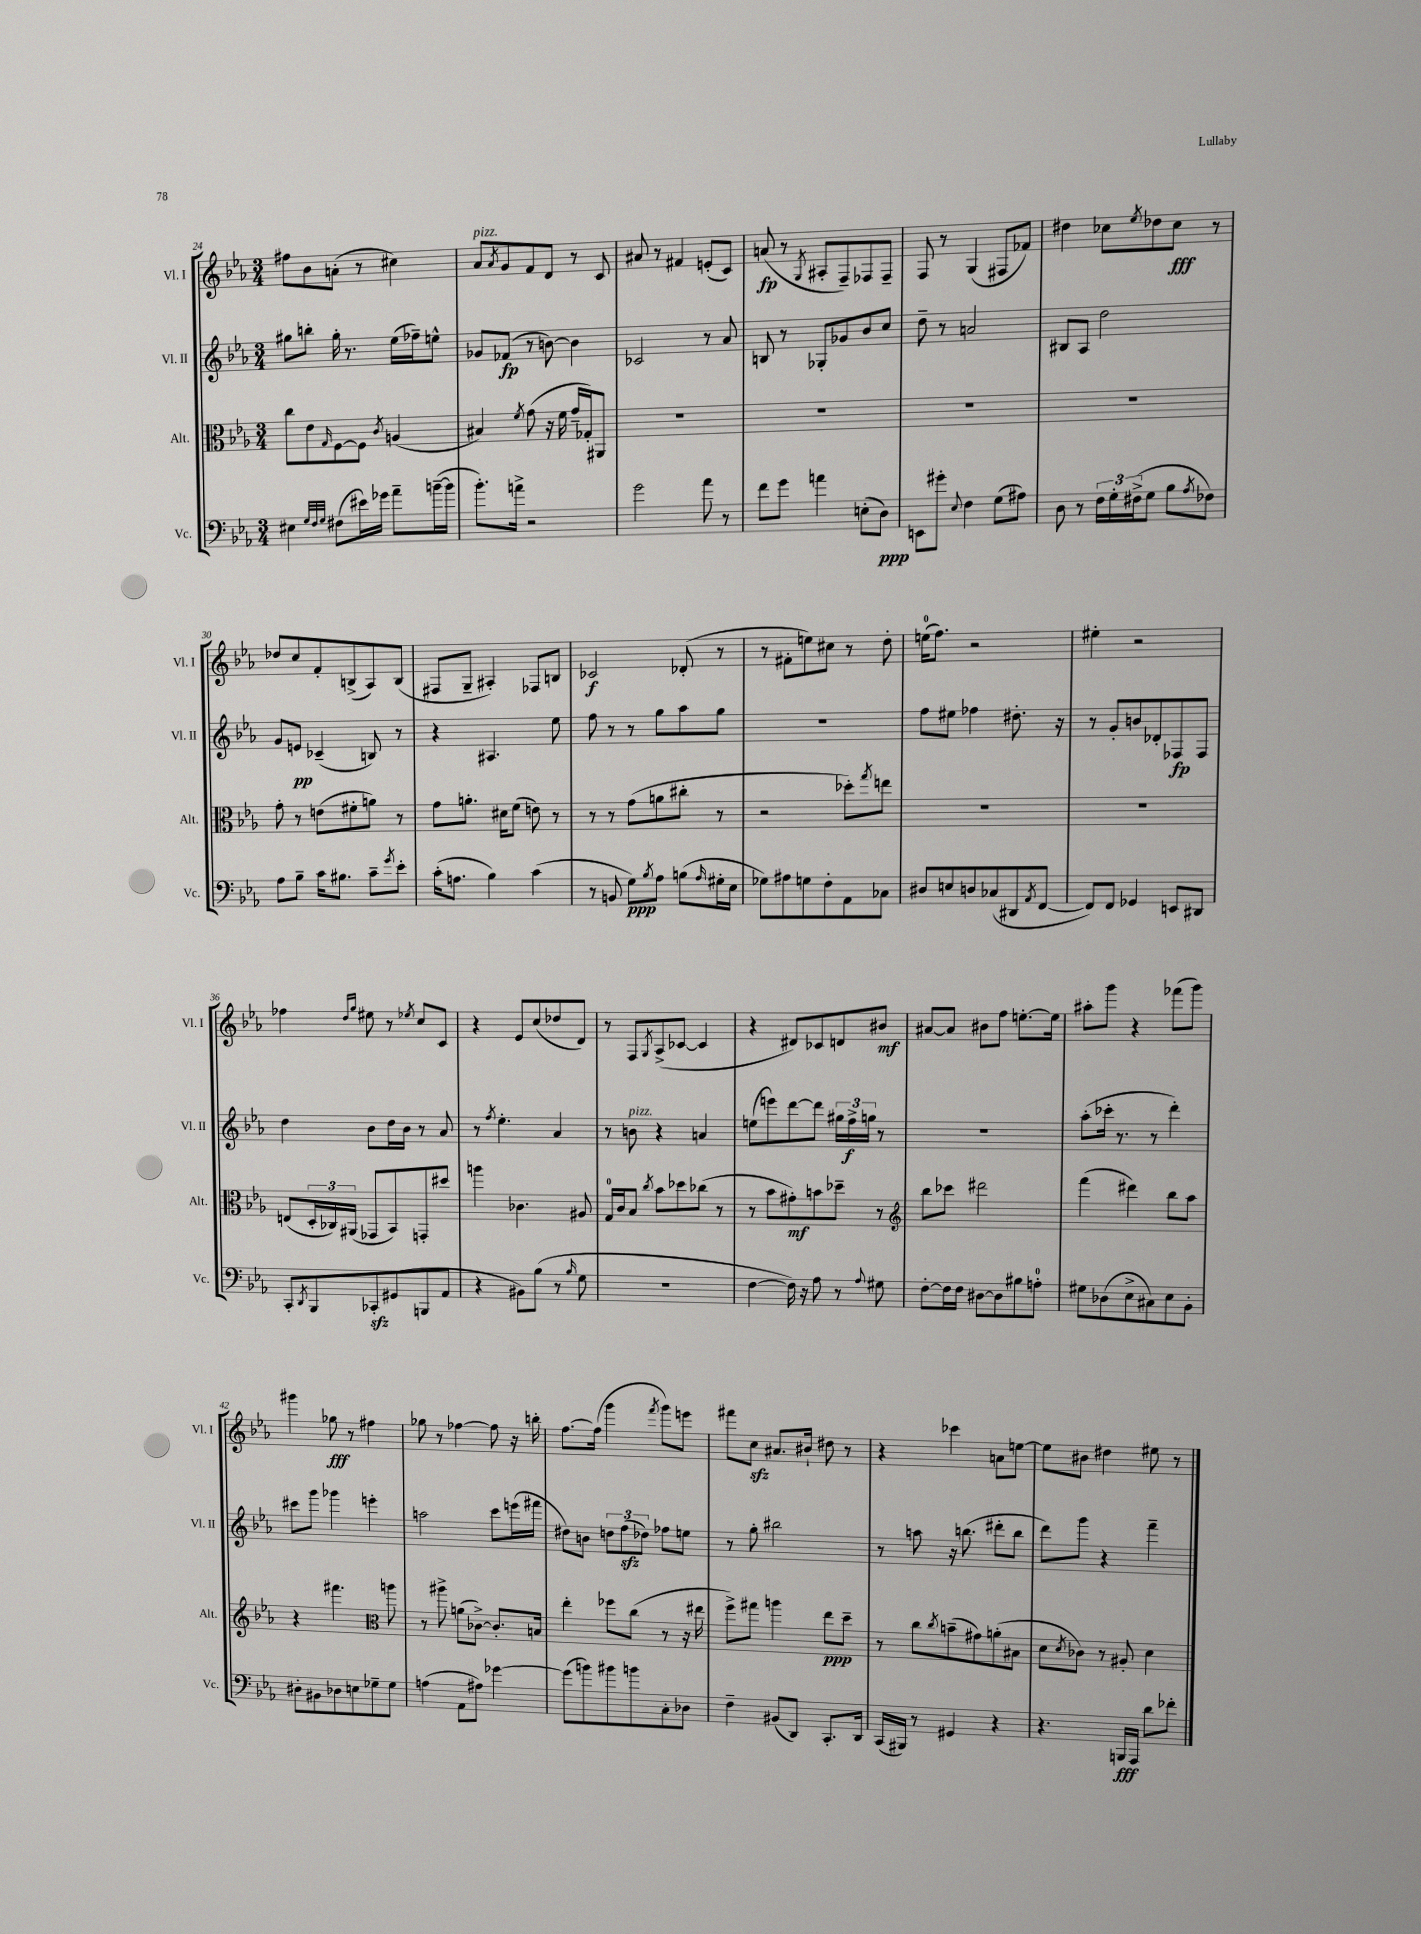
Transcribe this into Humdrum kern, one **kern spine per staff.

**kern	**kern	**kern	**kern
*staff4	*staff3	*staff2	*staff1
*clefF4	*clefC3	*clefG2	*clefG2
*k[b-e-a-]	*k[b-e-a-]	*k[b-e-a-]	*k[b-e-a-]
*M3/4	*M3/4	*M3/4	*M3/4
4E#	8cc	8gg#	8ff#
.	8e-	8bb'	8b-
32qqG	.	.	.
32qqF	.	.	.
32qqG	16qqG	.	.
(8F#	[8F	16gg#'	(8a'
.	.	8.r	.
16e#)	8F]	.	8r
16g-	.	.	.
.	8qc	.	.
8a-~	(4A	(16ee-	4cc#)
.	.	16ff-~)	.
([16b~	.	8ee^^	.
16b]	.	.	.
=	=	=	=
8.b-')	4B#)	8g-	8a-
.	.	.	8qa-
.	.	(8f-	8g
16a^	.	.	.
.	8qf	.	.
2r	(8g	8r	8f
.	16r	[8b)	8d
.	16f	.	.
.	16g~	4b]	8r
.	16G-')	.	.
.	8AA#	.	8c
=	=	=	=
2g	2.r	2c-	8a#
.	.	.	8r
.	.	.	4f#
8a-	.	8r	(8e'
8r	.	8a-	8c)
=	=	=	=
8f	2.r	8B	(8a
8g	.	8r	8r
.	.	.	8qG
4a	.	8G-'	8A#'
.	.	8g-	8F~)
(8E'	.	8b-	8F-
8D)	.	8cc	8F-~
=	=	=	=
8EE	2.r	8dd~	8F
8g#'	.	8r	8r
8qqE-	.	.	.
4F	.	2a	(4G
(8G	.	.	8F#
8A#)	.	.	8f-)
=	=	=	=
8D	2.r	8B#	4dd#
8r	.	8A-	.
24F	.	2dd	8cc-
24G'	.	.	.
(24F#^	.	.	.
.	.	.	8qee-
8G	.	.	8dd-
8B-	.	.	8cc-
8qA-	.	.	.
8F-)	.	.	8r
=	=	=	=
8A-	8g'	8g	8dd-
8B-~	8r	8e	8cc
16c	(8e	(4c-~	8f'
8.B#	.	.	.
.	8f#'	.	(8B^
8c~	8a)	8B)	8A-)
8qg	.	.	.
8e-'	8r	8r	(8B
=	=	=	=
(16c'	8g	4r	8F#
8.A	.	.	.
.	8.a'	.	8G~
4B-)	.	4.A#	4A#')
.	16d#	.	.
.	(8f	.	.
(4c	8e)	.	8F-
.	8r	8ee-	8B
=	=	=	=
8r	8r	8ff	2c-
8BB	8r	8r	.
8G)	(8g	8r	.
8qB-	.	.	.
8A-	8a	8gg	.
(8B	8cc#'	8aa-	(8d-'
16qqA-	.	.	.
16G#'	8r	8gg	8r
16E-	.	.	.
=	=	=	=
8G-)	2r	2.r	8r
8A#	.	.	8f#'
8G	.	.	8ee)
8F'	.	.	8cc#
8AA-	8dd-')	.	8r
.	8qgg	.	.
8C-	8ee	.	8dd'
=	=	=	=
8D#	2.r	8ff	(16ee
.	.	.	8.ff)
8E	.	8ee#	.
8D	.	4ff-	2r
(8C-	.	.	.
8DD#	.	8.dd#'	.
8qAA-	.	.	.
[8FF	.	.	.
.	.	16r	.
=	=	=	=
8FF])	2.r	8r	4ee#'
8FF	.	8g'	.
4GG-	.	8b	2r
.	.	8d-'	.
8EE	.	8F-	.
8DD#	.	8F-	.
=	=	=	=
8CC'	(8E	4dd	4ff-
8qDD	.	.	.
8BBB-	24D'	.	.
.	24C-)	.	.
.	(24AA#	.	.
.	.	.	16qqdd
.	.	.	16qqgg
8CC-'	8GG-	8b-	8ee#
(8GG#	8BB-)	16dd	8r
.	.	16b-	.
.	.	.	8qee-
8BBB	8GG'	8r	8cc
8AA-	8dd#	8a-	8c
=	=	=	=
4r	4aa	8r	4r
.	.	8qff	.
.	.	4.ee-'	.
8BB#)	4.c-	.	8e-
(8B-	.	.	(8cc
8r	.	4a-	8dd-
16qqB-	.	.	.
8G	8A#	.	8d)
=	=	=	=
2.r	16G	8r	8r
.	16c	.	.
.	8B-	8b	8F
.	8qcc	.	8qG
.	8b-	4r	(8A-^
.	8dd-	.	[8c-
.	(8cc-	4a	4c-]
.	8r	.	.
=	=	=	=
[4F	8r	(8ee	4r
.	8b-	8eee)	.
16F])	8g#')	[8ddd	8d#)
16r	.	.	.
8A-	8b	8ddd]	8c-
8r	8dd-~	24gg#	8d
.	.	24ff^	.
.	.	24gg	.
8qqA-	.	.	.
8G#	8r	8r	8b#
=	=	=	=
*	*clefG2	*	*
[8F'	8bb-	2.r	[8a#
16F]	8ccc-	.	8a#]
16F	.	.	.
[8D#	2ddd#	.	8b#
8D#]	.	.	8ff
8B#	.	.	[8.ee'
8A'	.	.	.
.	.	.	16ee]
=	=	=	=
8G#	(4fff	(8aa-'	8aa#'
(8D-	.	16ccc-'	8ggg
.	.	8.r	.
8E-^	4ddd#)	.	4r
8C#)	.	8r	.
8E-	8bb-	4ddd')	(8fff-
8BB-'	8aa-	.	8ggg)
=	=	=	=
8D#'	4r	8ccc#	4ggg#
8BB#	.	8ggg	.
8D-	4.fff#	4ggg-	8gg-
8E	.	.	8r
8G-~	.	4eee'	4ff#
*	*clefC3	*	*
8G-	8aa	.	.
=	=	=	=
(4A	8r	2aa	8gg-
.	8aa#^	.	8r
8AA-	(8a	.	[4ff-
8A#)	[8c-^)	.	.
[4g-	8.c-']	8ccc	8ff-]
.	.	(16eee	16r
.	16B	16fff#	16bb'
=	=	=	=
(8g-]	4ee-'	8dd#)	[8.ff
8b)	.	8b	.
.	.	.	(16ff]
8b#	8ff-	12dd	4ggg
.	.	(12ff	.
8b	(8cc	.	.
.	.	12dd-)	.
.	.	.	8qfff
8C'	8r	8ff-	8ggg)
8D-	16r	8ee	8eee
.	16ee#	.	.
=	=	=	=
4F~	8ff^)	8r	8fff#
.	8gg#	8gg'	8cc
(8BB#	4aa	2bb#	8.a#
8DD)	.	.	.
.	.	.	16b#`
8.CC'	8ee-	.	8dd#
.	8dd~	.	8r
16DD	.	.	.
=	=	=	=
(16CC	8r	8r	4r
16BBB#)	.	.	.
8r	8cc	8aa	.
.	8qcc	.	.
4GG#	(8b~	16r	4ccc-
.	.	(8.bb	.
.	8g#)	.	.
4r	(8a'	8ddd#'	8a
.	8B#	8bb	[8ee
=	=	=	=
4.r	8d	8ddd)	8ee]
.	8qd	.	.
.	8c-)	8ggg	8b#
.	8r	4r	4dd#
16BBB	8A#'	.	.
16AAA-	.	.	.
8d	4d	4fff~	8ee#
8f-'	.	.	8r
==	==	==	==
*-	*-	*-	*-
